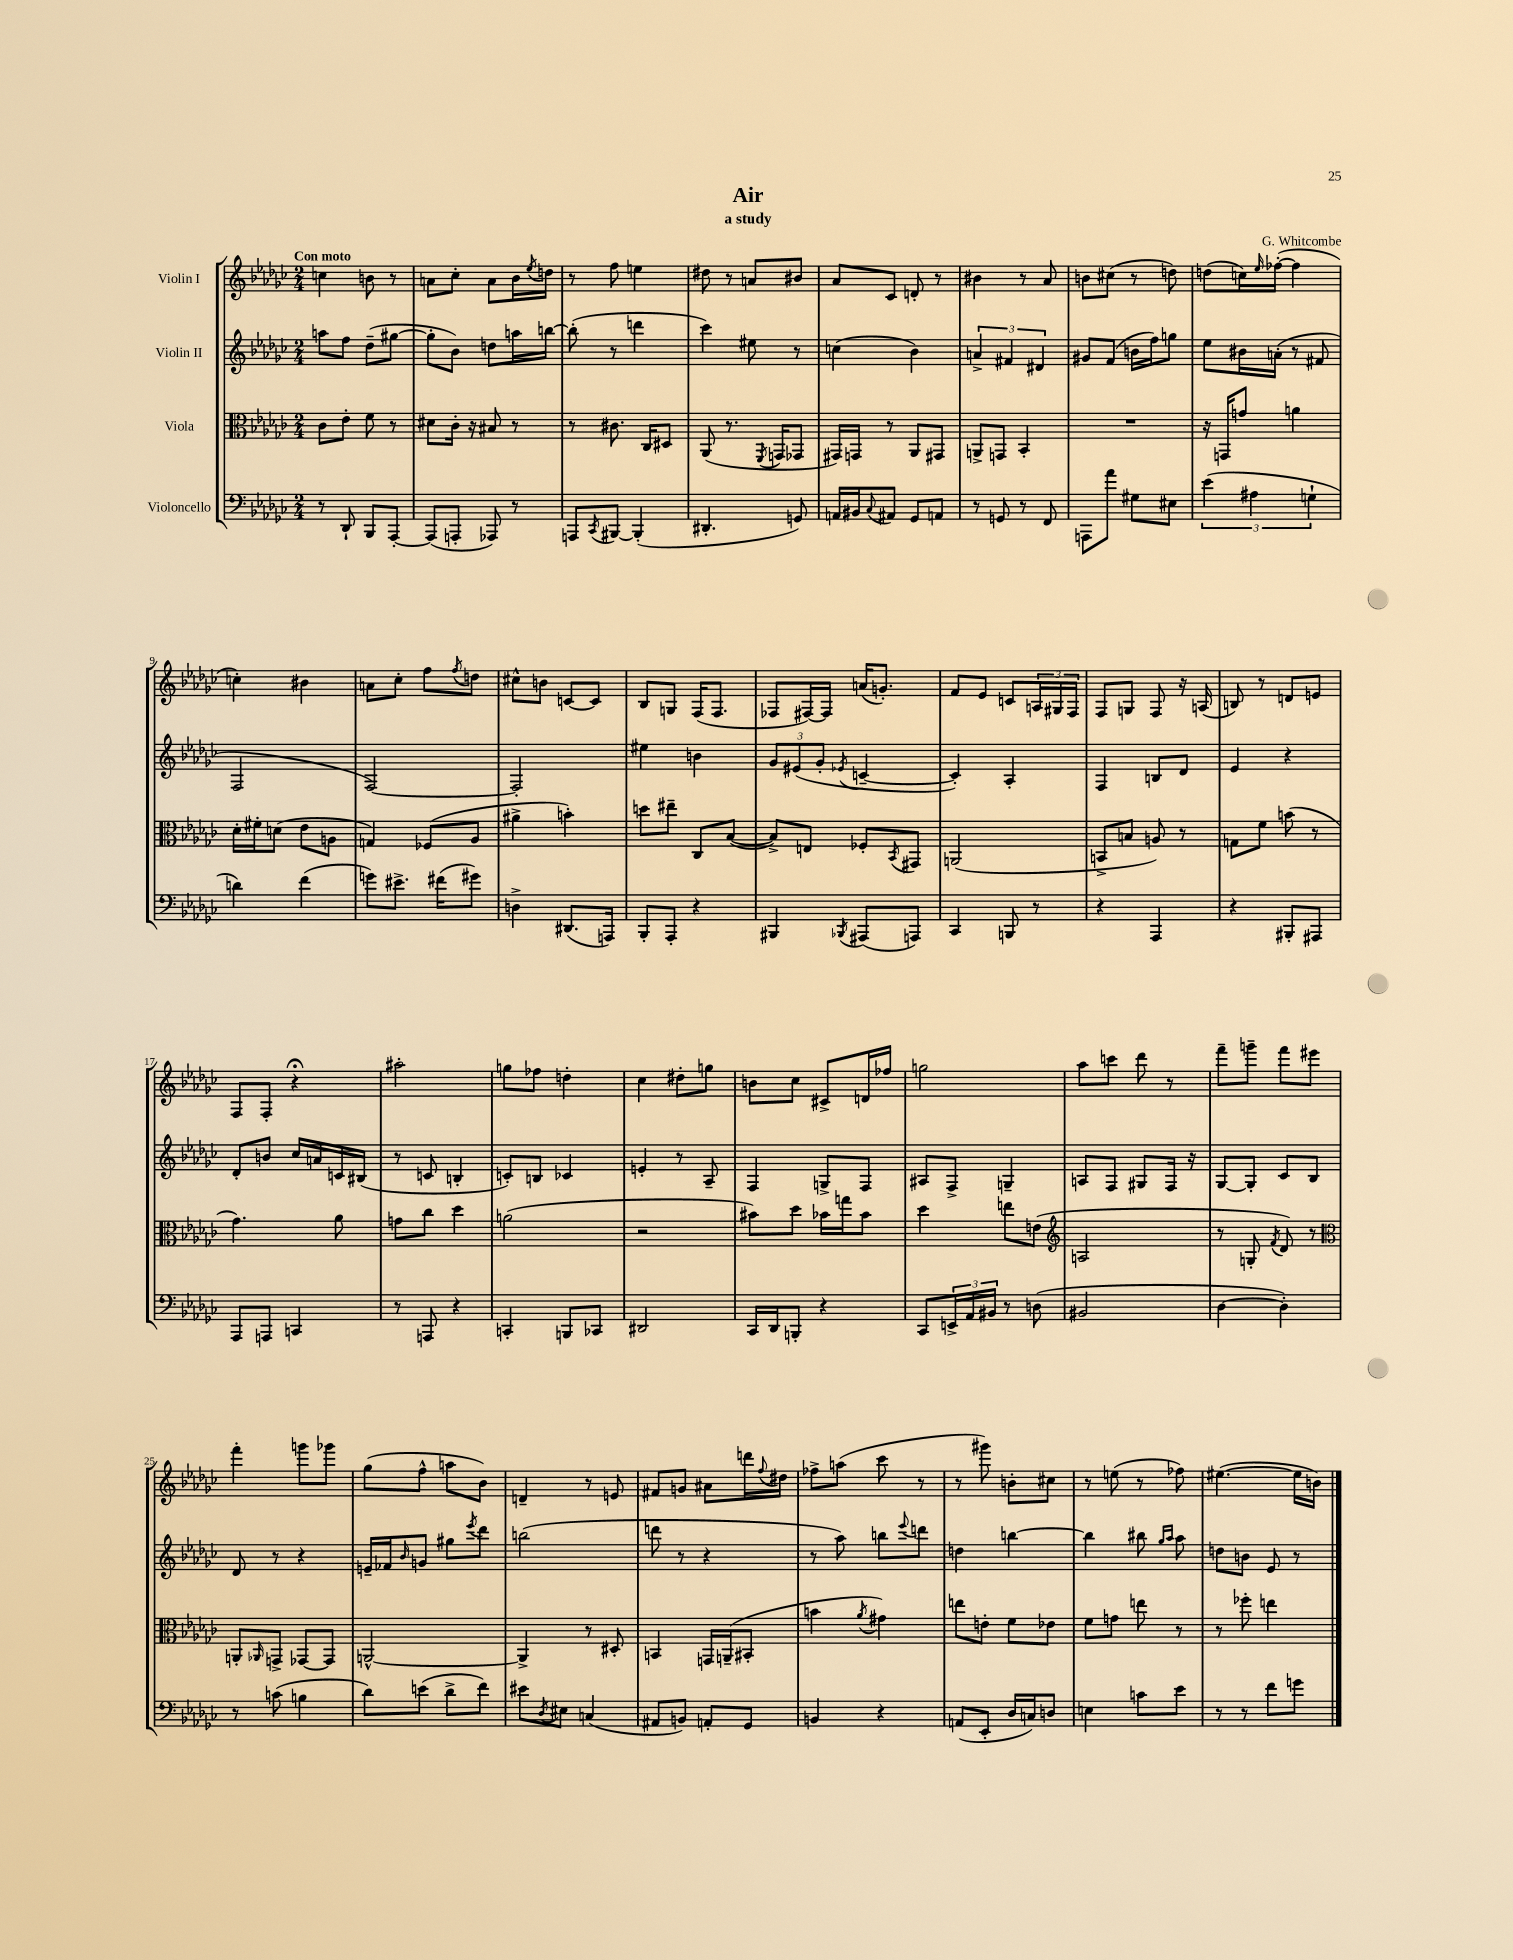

**kern	**kern	**kern	**kern
*part4	*part3	*part2	*part1
*staff4	*staff3	*staff2	*staff1
*I"Violoncello	*I"Viola	*I"Violin II	*I"Violin I
*clefF4	*clefC3	*clefG2	*clefG2
*k[b-e-a-d-g-c-]	*k[b-e-a-d-g-c-]	*k[b-e-a-d-g-c-]	*k[b-e-a-d-g-c-]
*M2/4	*M2/4	*M2/4	*M2/4
=1	=1	=1	=1
!	!	!	!LO:TX:a:B:t=Con moto
8r	8c-\L	8aan\L	4ccn\
8DD-`/	8e-'\J	8ff\J	.
8BBB-/L	8f\	(8dd-~\L	8bn\
[8AAA-'/J	8r	[8gg#X\J	8r
=2	=2	=2	=2
(8AAA-/L]	8d#X\L	8gg#'\L]	8an\L
8AAAn'/J	16c-'\Jk	8b-\J)	8cc-'\J
.	16r	.	.
8AAA-X/)	8B#X/	8ddn\L	8a\L
8r	8r	16aan\L	16b-\L
.	.	.	8qee-/
.	.	[16bbn\JJ	16ddn\JJ
=3	=3	=3	=3
8AAAn/L	8r	(8bb'\]	8r
8qCC-/	.	.	.
[8BBB#X/J	8.c#X\	8r	8ff\
(4BBB#'/]	.	4dddn\	4een\
.	16C-/KL	.	.
.	8D#X/J	.	.
=4	=4	=4	=4
4.DD#X'/	(8AA-/	4ccc-\)	8dd#X\
.	8.r	.	8r
.	.	8ee#X\	8an/L
.	8qFF/	.	.
.	16GGn/KL	.	.
8GGn/)	8GG-X/J	8r	8b#X/J
=5	=5	=5	=5
16AAn/LL	16GG#X/LL)	(4ccn\	8a-/L
16BB#X/J	16GGn/JJ	.	.
8qqC-/	.	.	.
8AA#X/J	8r	.	8c-/J
8GG-/L	8AA-/L	4b-\)	8dn'/
8AAn/J	8GG#X/J	.	8r
=6	=6	=6	=6
8r	8AAn^/L	6an^/	4b#X\
8GGn/	8GGn/J	.	.
.	.	6f#X/	.
8r	4BB-'/	.	8r
.	.	6d#X/	.
8FF/	.	.	8a-/
=7	=7	=7	=7
8AAAn\L	2r	8g#X/L	8bn\L
8a-\J	.	(8f/J	(8cc#X\J
8G#X\L	.	16bn\LL	8r
.	.	16ff\J)	.
8E#X\J	.	8ggn\J	8ddn\)
=8	=8	=8	=8
(6e-\	16r	8ee-\L	(8ddn\L
.	16GGn/KL	.	.
.	8gn/J	16b#X\L	16ccn\L)
6A#X\	.	.	.
.	.	.	16qqee-/
.	.	(16an'\JJ	([16ff-X'\JJ
.	4an\	8r	4ff-\]
6Gn`\	.	.	.
.	.	8f#X/	.
!!LO:LB:g=z
=9	=9	=9	=9
4dn\)	16d-'\LL	2F/	4ccn'\)
.	16f#X'\J	.	.
.	(8dn\J	.	.
(4f\	8e-\L	.	4b#X\
.	8An\J	.	.
=10	=10	=10	=10
8gn\L)	4Gn/)	[2F/)	8an\L
8.e#X^\J	.	.	8cc-'\J
.	(8F-X/L	.	8ff\L
(16f#X\KL	.	.	.
.	.	.	8qff/
8g#X\J)	8A-/J	.	8ddn\J
=11	=11	=11	=11
4Dn^\	4a#X^\	2F'/]	8cc#X^^\L
.	.	.	8bn\J
(8.DD#X/L	4bn'\)	.	[8cn/L
.	.	.	8c/J]
16AAAn/Jk)	.	.	.
=12	=12	=12	=12
8BBB-'/L	8ddn\L	4ee#X\	8B-/L
8AAA-'/J	8ee#X~\J	.	8Gn/J
4r	8C-/L	4bn\	(16F/KL
.	.	.	8.F/J
.	([8B-/J	.	.
=13	=13	=13	=13
4BBB#X/	8B-^/L])	12g-/L	8F-X/L
.	.	(12e#X/	.
.	8En/J	.	[16F#X/L)
.	.	12g-'/J	.
.	.	.	16F#/JJ]
8qBBB-X/	.	8qe-X/	.
(8AAA#X/L	8F-X'/L	[4cn~/	(16an/KL
.	.	.	8.gn'/J)
.	8qBB-/	.	.
8AAAn/J)	8GG#X/J	.	.
=14	=14	=14	=14
4CC-/	(2AAn/	4c'/])	8f/L
.	.	.	8e-/J
8BBBn/	.	4A-'/	8cn/L
8r	.	.	24An/L
.	.	.	24G#X/
.	.	.	24F/JJ
=15	=15	=15	=15
4r	8BBn^/L	4F/	8F/L
.	8Bn/J	.	8Gn/J
4AAA-/	8An/)	8Bn/L	8F/
.	8r	8d-/J	16r
.	.	.	(16An/
=16	=16	=16	=16
4r	8Gn\L	4e-/	8Bn/)
.	8f\J	.	8r
8BBB#X'/L	(8bn\	4r	8dn/L
8AAA#X/J	8r	.	8en/J
!!LO:LB:g=z
=17	=17	=17	=17
8AAA-/L	4.g-\)	8d-'/L	8F/L
8AAAn/J	.	8bn/J	8F'/J
4CCn/	.	16cc-/LL	4r;<
.	.	16an/	.
.	8a-\	16cn/	.
.	.	(16B#X/JJ	.
=18	=18	=18	=18
8r	8gn\L	8r	2aa#X'\
8AAAn/	8cc-\J	8cn/	.
4r	4dd-\	4Bn'/	.
=19	=19	=19	=19
4CCn'/	(2an\	8cn'/L)	8ggn\L
.	.	8Bn/J	8ff-X\J
8BBBn/L	.	4c-X/	4ddn'\
8CC-X/J	.	.	.
=20	=20	=20	=20
2DD#X/	2r	4en'/	4cc-\
.	.	8r	8dd#X'\L
.	.	8A-~/	8ggn\J
=21	=21	=21	=21
16CC-/LL	8b#X\L)	4F/	8bn\L
16DD-/J	.	.	.
8BBBn'/J	8dd-\J	.	8cc-\J
4r	16b-X\LL	8Gn^/L	8c#X^/L
.	16ggn\J	.	.
.	8b-\J	8F/J	16dn/L
.	.	.	16ff-X/JJ
=22	=22	=22	=22
8CC-/L	4dd-\	8A#X/L	2ggn\
24EEn^/L	.	8F^/J	.
24AA-/	.	.	.
24BB#X/JJ	.	.	.
8r	8een\L	4Gn~/	.
(8Dn\	(8en\J	.	.
=23	=23	=23	=23
*	*clefG2	*	*
2BB#X/	2An/	8An/L	8aa-\L
.	.	8F/J	8cccn\J
.	.	8G#X/L	8ddd-\
.	.	16F/Jk	8r
.	.	16r	.
=24	=24	=24	=24
[4D-\	8r	[8G-/L	8fff~\L
.	8Gn'/	8G-'/J]	8gggn~\J
.	8qf/	.	.
4D-'\])	8d-/)	8c-/L	8fff\L
.	8r	8B-/J	8eee#X\J
!!LO:LB:g=z
=25	=25	=25	=25
*	*clefC3	*	*
8r	8AAn'/L	8d-/	4fff'\
.	16qqAA-X/	.	.
(8cn\	8GGn^/J	8r	.
4Bn\	[8GG-X/L	4r	8gggn\L
.	8GG-/J]	.	8ggg-X\J
=26	=26	=26	=26
8d-\L)	[2AAn^^/	16en~/LL	(8gg-\L
.	.	16f-X/J	.
.	.	16qqb-/	.
(8en\J	.	8gn/J	8ff^^\J
8d-^\L	.	8gg#X\L	8aan\L
.	.	8qeee-/	.
8f\J)	.	8ddd-\J	8b-\J)
=27	=27	=27	=27
8e#X\L	4AA^/]	(2bbn\	4dn~/
8qD-/	.	.	.
8E#X\J	.	.	.
(4Cn/	8r	.	8r
.	8D#X'/	.	8en/
=28	=28	=28	=28
8AA#X/L	4BBn/	8dddn\	8f#X/L
8BBn/J)	.	8r	8gn/J
8AAn'/L	16GGn/LL	4r	8a#X\L
.	(16AAn~/J	.	.
8GG-/J	8BB#X'/J	.	16dddn\L
.	.	.	8qqff/
.	.	.	16dd#X\JJ
=29	=29	=29	=29
4BBn/	4bn\	8r	8ff-X^\L
.	.	8aa-\)	(8aan\J
.	8qa-/	.	.
4r	4g#X\)	8bbn\L	8ccc-\
.	.	8qqeee-/	.
.	.	8dddn\J	8r
=30	=30	=30	=30
(8AAn/L	8een\L	4ddn\	8r
8EE-'/J	8en'\J	.	8ggg#X\)
16D-/LL	8f\L	[4bbn\	8bn'\L
16Cn/J)	.	.	.
8Dn/J	8e-X\J	.	8cc#X\J
=31	=31	=31	=31
4En\	8f\L	4bb\]	8r
.	8gn\J	.	(8een\
8cn\L	8een\	8bb#X\	8r
.	.	16qqgg-/LL	.
.	.	16qqaa-/JJ	.
8e-\J	8r	8aa-\	8ff-X\)
=32	=32	=32	=32
8r	8r	8ddn\L	([4.ee#X\
8r	8ff-X'\	8bn\J	.
8f\L	4een\	8e-/	.
8gn\J	.	8r	16ee#\LL]
.	.	.	16bn\JJ)
==	==	==	==
*-	*-	*-	*-
